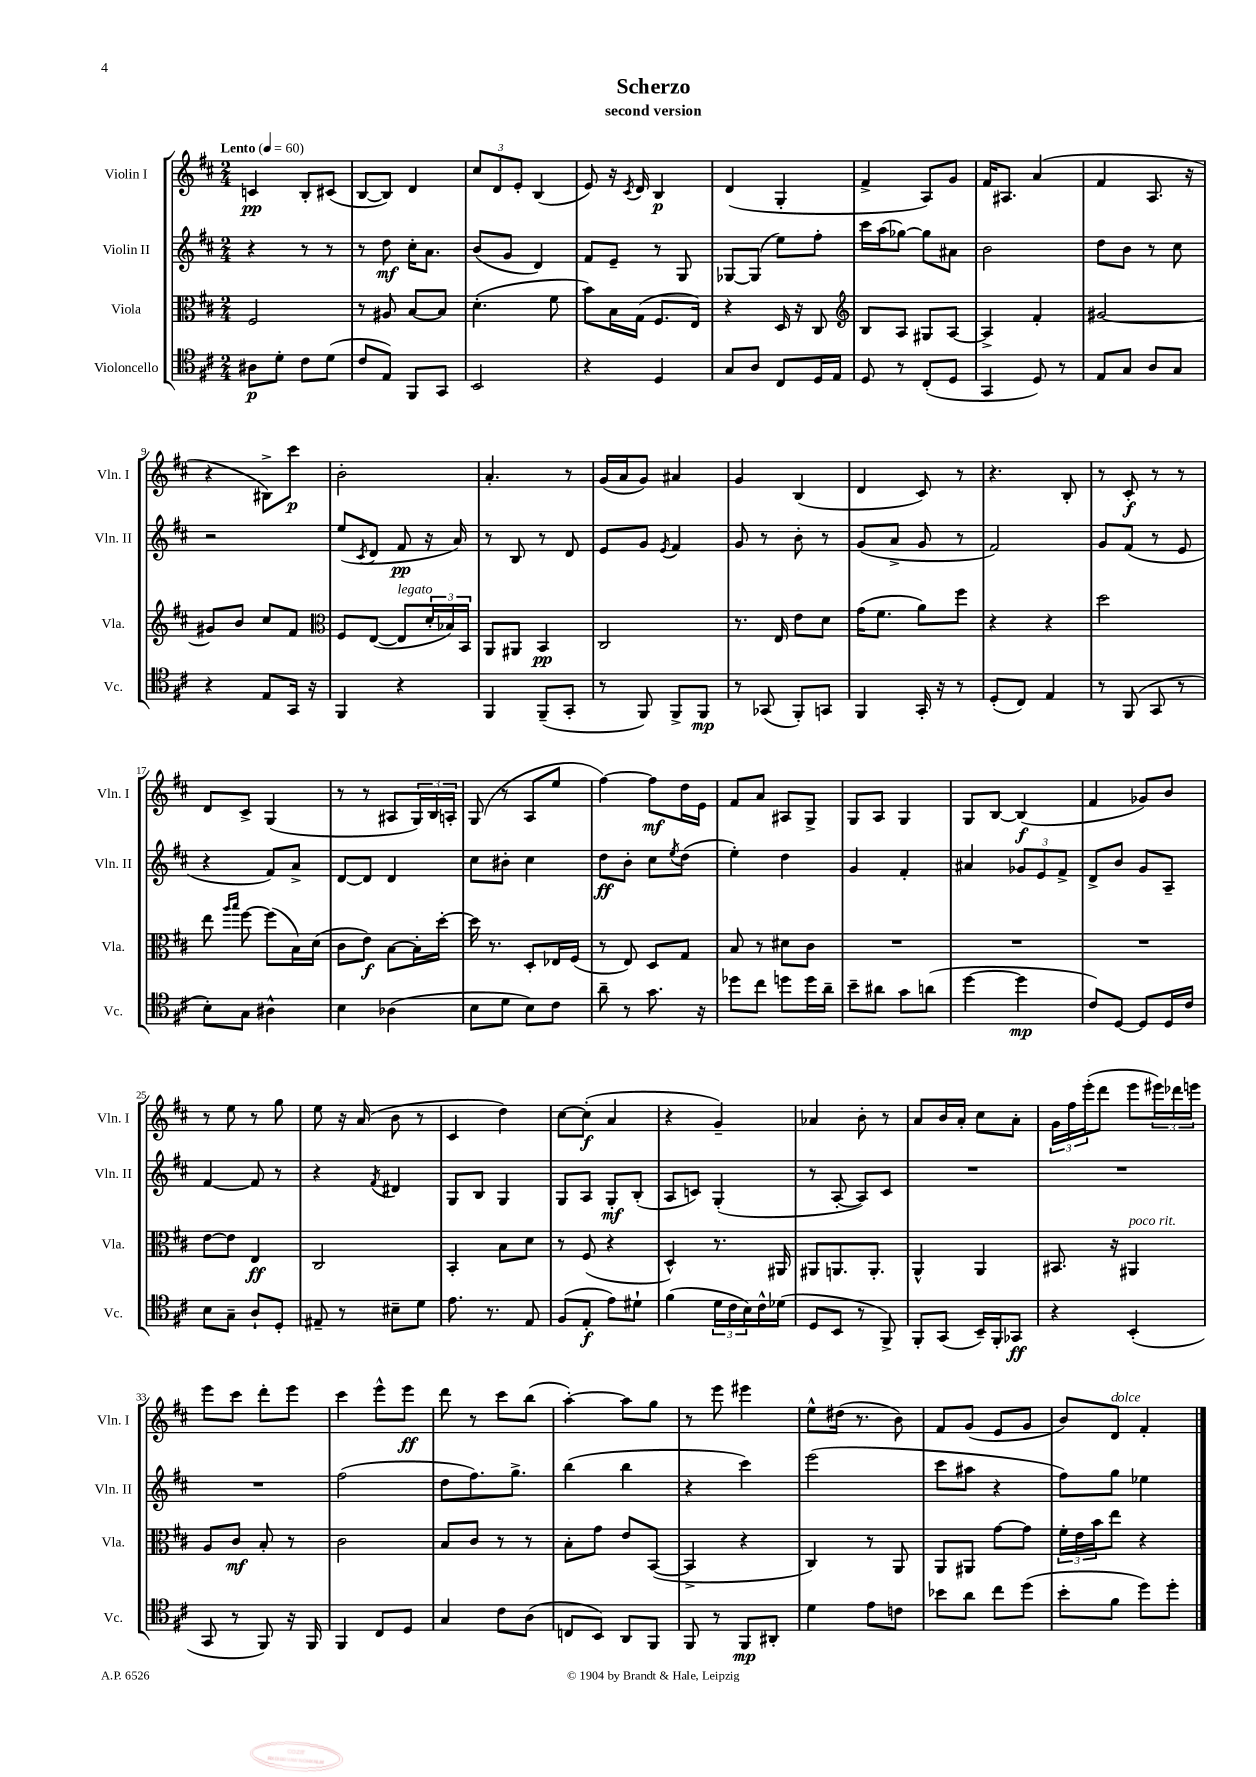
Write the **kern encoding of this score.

**kern	**kern	**kern	**kern
*staff4	*staff3	*staff2	*staff1
*clefC4	*clefC3	*clefG2	*clefG2
*k[f#c#]	*k[f#c#]	*k[f#c#]	*k[f#c#]
*M2/4	*M2/4	*M2/4	*M2/4
*MM60	*MM60	*MM60	*MM60
8A#\L	2F#/	4r	4c/
8d'\J	.	.	.
8c#\L	.	8r	8B'/L
(8d\J	.	8r	(8c#/J
=	=	=	=
8c#/L	8r	8r	[8B/L
8E/J)	8A#/	8dd\	8B/]J)
8FF#/L	[8B/L	16cc#'\LK	4d/
.	.	8.a\J	.
8GG/J	8B/]J	.	.
=	=	=	=
2BB/	(4.d'\	(8b/L	12cc#/L
.	.	.	12d/
.	.	8g/J	.
.	.	.	12e'/J
.	.	4d/)	(4B/
.	8f#\	.	.
=	=	=	=
4r	8b\L)	8f#/L	8e/)
.	16B\L	8e~/J	16r
.	.	.	8qc#/
.	(16G\JJ	.	16d/
4D/	8.F#/L	8r	4B/
.	.	8G/	.
.	16E/Jk)	.	.
=	=	=	=
8G/L	4r	[8G-/L	(4d/
8A/J	.	(8G-/]J	.
8C#/L	16D/	8ee\L)	4G'/
.	16r	.	.
16D/L	8C#/	8ff#'\J	.
16E/JJ	.	.	.
=	=	=	=
*	*clefG2	*	*
8D/	8B/L	16ccc#\LL	4f#^/
.	.	(16aa\J	.
8r	8A/J	[8gg-\J)	.
(8C#'/L	8G#/L	8gg-\]L	8A/L)
8D/J	[8A/J	8a#\J	8g/J
=	=	=	=
4GG/	4A^/]	2b\	16f#/LK
.	.	.	8.A#/J
8D/)	4f#'/	.	(4a/
8r	.	.	.
=	=	=	=
8E/L	[2g#/	8dd\L	4f#/
8G/J	.	8b\J	.
8A/L	.	8r	8.A/
8G/J	.	8cc#\	.
.	.	.	16r
=	=	=	=
4r	8g#/]L	2r	4r
.	8b/J	.	.
8E/L	8cc#/L	.	8B#^\L)
16GG/Jk	8f#/J	.	8ccc#\J
16r	.	.	.
=	=	=	=
*	*clefC3	*	*
4FF#/	8F#/L	(8ee/L	2b'\
.	.	8qc#/	.
.	([8E/J	8d/J	.
4r	8E/]L	8f#/	.
.	24d'/L	16r	.
.	24B-/)	.	.
.	.	16a/)	.
.	24BB/JJ	.	.
=	=	=	=
4FF#/	8AA/L	8r	4.a'/
.	8AA#/J	8B/	.
(8FF#~/L	4BB/	8r	.
8GG'/J	.	8d/	8r
=	=	=	=
8r	2C#/	8e/L	(16g/LL
.	.	.	16a/J
8FF#/)	.	8g/J	8g/J)
.	.	8qe/	.
8FF#^/L	.	4f#/	4a#/
8FF#/J	.	.	.
=	=	=	=
8r	8.r	8g/	4g/
(8GG-/	.	8r	.
.	16E/	.	.
8FF#'/L)	8e\L	8b'\	(4B/
8GG/J	8d\J	8r	.
=	=	=	=
4FF#/	(16g\LK	(8g/L	4d/
.	8.f#\J	.	.
.	.	8a^/J	.
16GG'/	8a\L)	8g/	8c#/)
16r	.	.	.
8r	8ff#\J	8r	8r
=	=	=	=
(8D'/L	4r	2f#/)	4.r
8C#/J)	.	.	.
4E/	4r	.	.
.	.	.	8B'/
=	=	=	=
8r	2dd\	8g/L	8r
(8FF#/	.	(8f#/J	8c#'/
8GG/	.	8r	8r
8r	.	8e/	8r
=	=	=	=
8B'\L)	8ee\	4r	8d/L
.	16qqaa/LL	.	.
.	16qqbb/JJ	.	.
8G\J	[8ff#\	.	8c#^/J
4A#^^\	(8ff#\]L	8f#/L)	(4G/
.	16B\L)	8a^/J	.
.	(16d\JJ	.	.
=	=	=	=
4B\	8c#\L	[8d/L	8r
.	8e\J)	8d/]J	8r
(4A-\	[8B\L	4d/	8A#/L
.	16B'\]L	.	24G/L)
.	.	.	24B/
.	[16dd'\JJ	.	.
.	.	.	24A'/JJ
=	=	=	=
8B\L	16dd\]	8cc#\L	(8G/
.	8.r	.	.
8d\J	.	8b#'\J	8r
8B\L)	8D'/L	4cc#\	8A/L
8c#\J	16E-/L	.	8ee/J
.	(16F#/JJ	.	.
=	=	=	=
8a~\	8r	8dd\L	[4ff#\)
8r	8E/)	8b'\J	.
8.g\	8D/L	8cc#\L	8ff#\]L
.	.	8qee/	.
.	8G/J	(8dd\J	16dd\L
16r	.	.	16e\JJ
=	=	=	=
8dd-\L	8B/	4ee'\)	8f#/L
8cc#\J	8r	.	8a/J
8dd\L	8d#\L	4dd\	8A#/L
16dd\L	8c#\J	.	8G^/J
16a~\JJ	.	.	.
=	=	=	=
8b~\L	2r	4g/	8G/L
8a#\J	.	.	8A/J
8g\L	.	4f#'/	4G/
(8a\J	.	.	.
=	=	=	=
[4dd\	2r	4a#/	8G/L
.	.	.	[8B/J
4dd\]	.	12g-/L	(4B/]
.	.	12e/	.
.	.	12f#^/J	.
=	=	=	=
8c#/L)	2r	8d^/L	4f#/
[8D/J	.	8b/J	.
8D/]L	.	8g/L	8g-/L)
16D/L	.	8A~/J	8b/J
16c#/JJ	.	.	.
=	=	=	=
8B\L	[8e\L	[4f#/	8r
8G~\J	8e\]J	.	8ee\
8A`/L	4E/	8f#/]	8r
8D'/J	.	8r	8gg\
=	=	=	=
8E#~/	2C#/	4r	8ee\
8r	.	.	16r
.	.	.	(16a/
.	.	8qf#/	.
8B#~\L	.	4d#/	8b\
8d\J	.	.	8r
=	=	=	=
8.e\	4BB'/	8G/L	4c#/
.	.	8B/J	.
8.r	.	.	.
.	8B\L	4G/	4dd\)
8E/	8d\J	.	.
=	=	=	=
(8F#/L	8r	8G/L	[8cc#\L
8E'/J	(8F#/	8A/J	(8cc#'\]J
8e\L)	4r	8G'/L	4a/
8d#`\J	.	(8B'/J	.
=	=	=	=
(4f#\	4D^^/)	8A/L	4r
.	.	8c/J)	.
24d\LL	8.r	(4G'/	4g~/)
24c#\	.	.	.
24B\)	.	.	.
16c#^^\	.	.	.
(16d-\JJ	16AA#/	.	.
=	=	=	=
8D/L	8AA#/L	8r	4a-/
8BB/J	8.AA/	[8A'/	.
8r	.	8A/]L)	8b'\
.	8.AA'/J	.	.
8FF#^/)	.	8c#/J	8r
=	=	=	=
8FF#'/L	4AA^^/	2r	8a/L
(8GG/J	.	.	16b/L
.	.	.	16a'/JJ
16BB~/LL)	4AA/	.	8cc#\L
16FF#'/J	.	.	.
8GG-/J	.	.	8a'\J
=	=	=	=
4r	8.BB#/	2r	24g\LL
.	.	.	24ff#\
.	.	.	(24eee'\J
.	.	.	8ddd\J
.	16r	.	.
(4BB'/	4AA#/	.	8eee\L
.	.	.	24eee#\L)
.	.	.	24ddd-\
.	.	.	24eee\JJ
=	=	=	=
8GG/	8A/L	2r	8eee\L
8r	8c#/J	.	8ccc#\J
8FF#/)	8B'/	.	8ddd'\L
16r	8r	.	8eee\J
16FF#/	.	.	.
=	=	=	=
4FF#/	2c#\	(2ff#\	4ccc#\
8C#/L	.	.	8eee^^\L
8D/J	.	.	8eee\J
=	=	=	=
4G/	8B/L	8dd\L	8ddd\
.	8c#/J	8.ff#\)	8r
8c#\L	8r	.	8ccc#\L
.	.	8.gg^\J	.
(8A\J	8r	.	(8bb\J
=	=	=	=
8C/L	8B'\L	(4bb\	[4aa'\)
8BB/J)	8g\J	.	.
8AA/L	8e/L	4bb\	8aa\]L
8FF#/J	([8BB/J	.	8gg\J
=	=	=	=
8FF#/	4BB^/]	4r	8r
8r	.	.	8eee\
8FF#/L	4r	4ccc#\)	4eee#\
8AA#'/J	.	.	.
=	=	=	=
4d\	4C#/)	(2eee\	8ee^^\L
.	.	.	(16dd#\Jk
.	.	.	8.r
8e\L	8r	.	.
8c\J	8AA/	.	8b\)
=	=	=	=
8b-\L	8AA/L	8ccc#\L	8f#/L
8a\J	8AA#/J	8aa#\J	(8g/J
8cc#\L	[8g\L	4r	8e/L
(8dd\J	8g\]J	.	8g/J
=	=	=	=
8b'\L	24f#'\LL	8ff#\L)	8b/L)
.	24e\	.	.
.	24b\J	.	.
8f#\J	8ee\J	8gg\J	8d/J
8dd\L)	4r	4ee-\	4f#'/
8dd'\J	.	.	.
==	==	==	==
*-	*-	*-	*-
